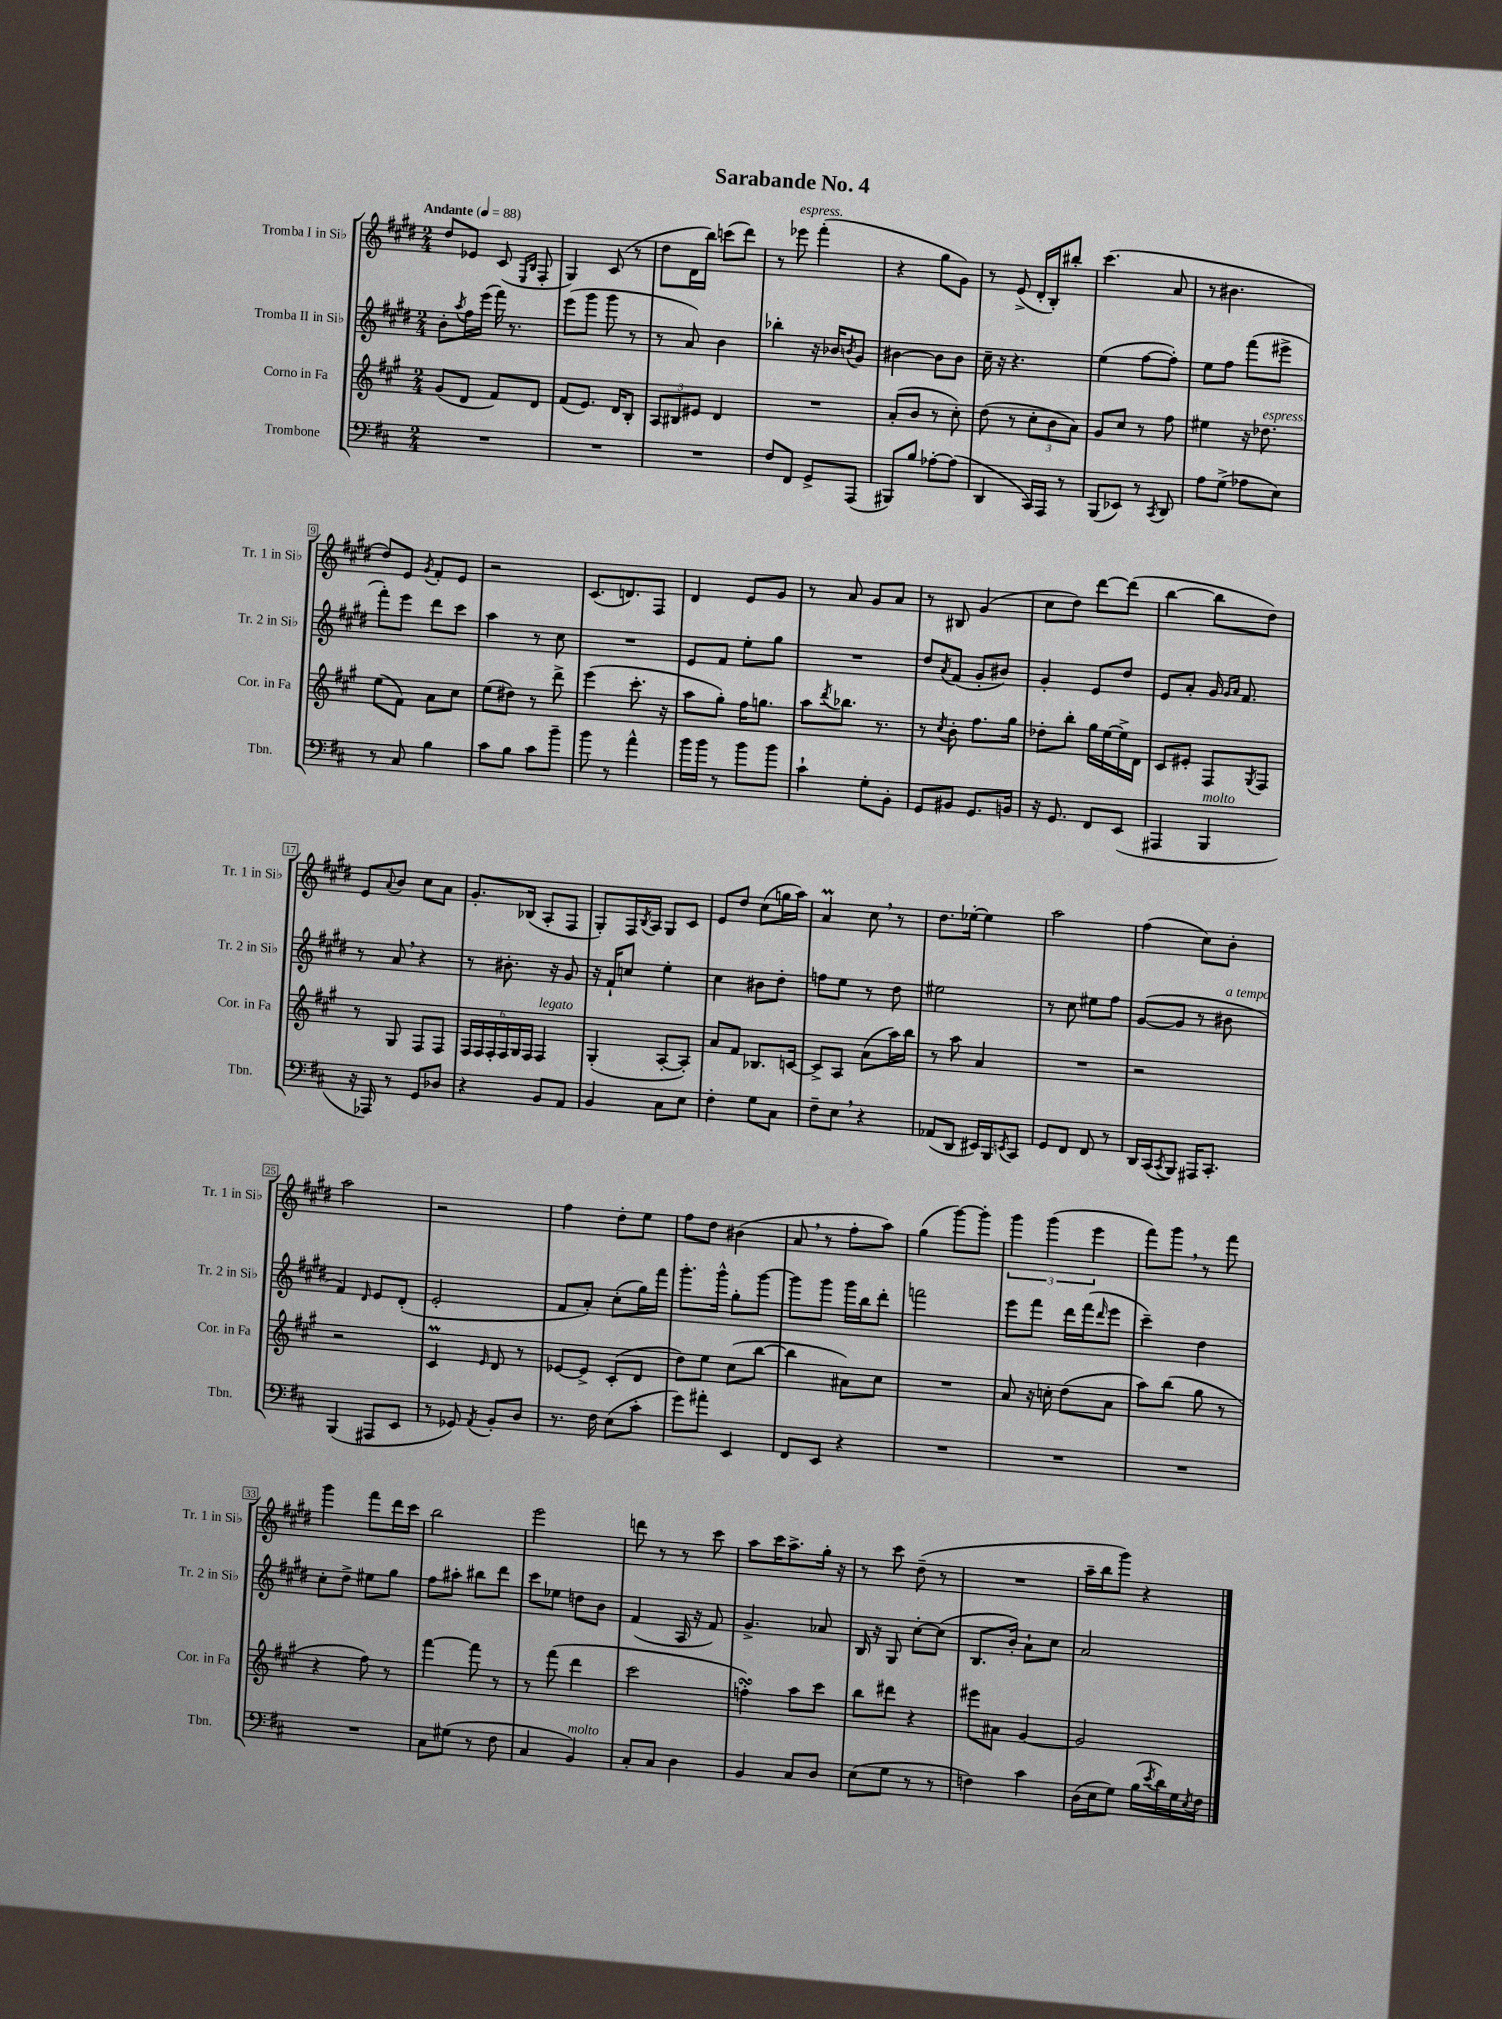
\header { title = "Sarabande No. 4" }
<<
\new StaffGroup <<
\new Staff = "s0" \with { instrumentName = "Tromba I in Sib" shortInstrumentName = "Tr. 1 in Sib" } {
    \clef treble \key e \major \numericTimeSignature \time 2/4 \tempo "Andante" 4 = 88
    dis''8 ees'8 cis'8( \grace { e16 b16 } fis8-. |
    gis4) cis'8( r8 |
    dis''8 dis'16 b''16) c'''8( dis'''8) |
    r8 ees'''8^\markup { \italic "espress." } fis'''4-.( |
    r4 gis''8 gis'8) |
    r8 e'8->( dis'16-. b16-.) bis''8-. |
    cis'''4.( a'8 |
    r8 bis'4. |
    dis''8) e'8 \acciaccatura { gis'8 } fis'8-. e'8 |
    r2 |
    cis'8.( d'8.) fis8 |
    dis'4 e'8 gis'8 |
    r8 a'8 gis'8 a'8 |
    r8 bis8 gis'4( |
    cis''8 dis''8) dis'''8~ dis'''8( |
    b''4~ b''8 dis''8) |
    e'8 \appoggiatura { a'8 } b'8 cis''8 a'8 |
    gis'8.-. bes16( a8-. fis8 |
    gis8-.) fis16 \acciaccatura { b8 } a16 gis8 cis'8 |
    e'8 dis''8 cis''8( g''16 a''16) |
    a'4\prall cis''8 \breathe r8 |
    dis''8. ees''16~-. ees''4 |
    a''2 |
    fis''4( cis''8) b'8-. |
    a''2 |
    r2 |
    fis''4 dis''8-. e''8 |
    fis''8 dis''8 bis'4( |
    a'8 \breathe r8 fis''8-. a''8) |
    gis''4( gis'''8~) gis'''8-. |
    \tuplet 3/2 { gis'''4 gis'''4( e'''4 } |
    fis'''8) gis'''8 \breathe r8 fis'''8 |
    gis'''4 fis'''8 dis'''16 cis'''16 |
    b''2 |
    e'''2 |
    d'''8 r8 r8 cis'''8 |
    a''8 cis'''16 a''8.-> gis''16-. r16 |
    r8 cis'''8 dis''8--( r8 |
    R2 |
    a''16-- b''16 gis'''8) r4 \bar "|." |
}
\new Staff = "s1" \with { instrumentName = "Tromba II in Sib" shortInstrumentName = "Tr. 2 in Sib" } {
    \clef treble \key e \major \numericTimeSignature \time 2/4
    b'8-. \acciaccatura { a''8 } fis''16 e'''16( fis'''16) r8. |
    e'''8( gis'''8 gis'''8 r8 |
    r8 a'8) b'4 |
    bes''4-. r16 bes'16 \acciaccatura { b'8 } gis'8 |
    bis'4~ bis'8 bis'8 |
    cis''16-- r16 r4. |
    e''4( fis''8~ fis''8-.) |
    e''8 fis''8 fis'''8( eis'''8-> |
    fis'''8-.) e'''8 dis'''8 cis'''8 |
    a''4 r8 cis''8 |
    R2 |
    e'8 fis'8 e''8-. gis''8 |
    R2 |
    dis''8 \acciaccatura { a'8 } fis'8( gis'8-. bis'8) |
    gis'4-. e'8 dis''8 |
    e'8 a'8-. gis'16 \grace { gis'16 a'16 } fis'8. |
    r8 a'8 \breathe r4 |
    r8 bis'8.-. r16 gis'8 |
    r16 fis'16-! c''8 e''4-. |
    cis''4 bis'8 dis''8-. |
    f''8 e''8 r8 dis''8 |
    eis''2 |
    r8 cis''8 eis''8 fis''8 |
    gis'8~( gis'8 r8 bis'8^\markup { \italic "a tempo" } |
    fis'4) \grace { dis'16 } e'8 dis'8-.( |
    e'2-. |
    fis'8 a'8-.) cis''8-.( gis''16) fis'''16 |
    gis'''8.-. gis'''16-^ gis''8-. gis'''8~ |
    gis'''8 gis'''8 gis'''16 b''16 dis'''8-. |
    f'''2 |
    e'''8 fis'''8 dis'''16 fis'''16( \grace { dis'''16 } e'''8 |
    cis'''4--) dis''4 |
    cis''8-. dis''8-> eis''8 gis''8 |
    fis''8 ais''8-. bis''8 dis'''8 |
    cis'''8 ees''8 d''8 b'8 |
    fis'4( a16 r16 fis'8) |
    gis'4.-> aes'8 |
    b16 r16 gis8 cis''8~-. cis''8( |
    b8. b'16-.) a'8-! cis''8 |
    a'2 \bar "|." |
}
\new Staff = "s2" \with { instrumentName = "Corno in Fa" shortInstrumentName = "Cor. in Fa" } {
    \clef treble \key a \major \numericTimeSignature \time 2/4
    gis'8( d'8 fis'8) d'8 |
    fis'8( e'8.) d'16 b8-. |
    \tuplet 3/2 { a8 bis8 eis'8 } d'4 |
    R2 |
    a'8-.( b'8 r8 cis''8-.) |
    d''8( r8 \tuplet 3/2 { cis''8-. b'8 a'8) } |
    gis'8 cis''8 r8 fis''8 |
    eis''4 r16 des''8.^\markup { \italic "espress." } |
    e''8( fis'8) a'8 cis''8 |
    e''8( dis''8) r8 d'''8-> |
    e'''4( cis'''8.-. r16 |
    a''8 gis''8-.) fis''16 g''8. |
    a''8 \acciaccatura { d'''8 } bes''8. r8. |
    r8 \acciaccatura { cis''8 } b'8-. fis''8. gis''16 |
    des''8-. b''8-. gis''16 e''16~ e''16-> d'16 |
    cis'8 eis'8-. fis8 \acciaccatura { gis8 } fis8 |
    r8 gis8 fis8 fis8 |
    \tuplet 6/4 { fis16 fis16 fis16-. fis16 gis16 fis16 } fis4^\markup { \italic "legato" } |
    gis4-.( a8~-. a8-.) |
    a'8 fis'8 bes8. c'16~ |
    c'8-> a8 a'8( a''16) b''16 |
    r8 a''8 a'4 |
    R2 |
    r2 |
    r2 |
    cis'4\prall \grace { e'16 } d'8 r8 |
    ees'8~ ees'8-> cis'8-.( d'8 |
    d''8) e''8 cis''8( b''8~ |
    b''4 ais'8) cis''8 |
    R2 |
    a'8 r16 c''16-. d''8( a'8 |
    a''8) b''8( gis''8 r8 |
    r4 fis''8) r8 |
    fis'''4~ fis'''8 r8 |
    r8 fis'''8( d'''4 |
    cis'''2 |
    f''4-.\turn) a''8 cis'''8 |
    b''8 dis'''8 r4 |
    eis'''8 ais'8 gis'4~ |
    gis'2 \bar "|." |
}
\new Staff = "s3" \with { instrumentName = "Trombone" shortInstrumentName = "Tbn." } {
    \clef bass \key d \major \numericTimeSignature \time 2/4
    R2 |
    R2 |
    R2 |
    fis8 fis,8 g,8-> a,,8( |
    bis,,8) b8 aes8~-. aes8( |
    d,4 cis,16) a,,16 r8 |
    b,,8( ees,8) r8 \acciaccatura { cis,8 } d,8 |
    a8 g8->( aes8 e8) |
    r8 cis8 b4 |
    cis'8 b8 cis'8 b'8-- |
    b'8 r8 a'4-^ |
    b'16 b'16 r8 b'8 b'8 |
    cis'4-! g8-. b,8-. |
    g,8 bis,8 g,8. b,16 |
    r16 g,8. fis,8 e,8( |
    ais,,4 b,,4^\markup { \italic "molto" } |
    r16 aes,,16) r8 g,8 des8 |
    r4 b,8 a,8 |
    b,4 cis8 e8 |
    fis4-. g8 cis8 |
    fis8-- e8 \breathe r4 |
    aes,8( d,8 eis,16) b,,16 \acciaccatura { e,8 } cis,8 |
    g,8 fis,8 fis,8 r8 |
    d,16 cis,16( \acciaccatura { cis,8 } b,,8) ais,,16 cis,8.-. |
    b,,4( ais,,8 e,8 |
    r8 ges,8) \acciaccatura { a,8 } b,8-. d8 |
    r8. fis16 e8( cis'8-. |
    g'8) ais'8-. e,4 |
    fis,8 e,8 r4 |
    R2 |
    R2 |
    R2 |
    R2 |
    cis8 gis8( r8 fis8 |
    cis4 b,4^\markup { \italic "molto" }) |
    cis8-. cis8 d4 |
    b,4 cis8 d8 |
    e8( g8 r8 r8 |
    f4) cis'4 |
    d16( e16 g8) b16( \acciaccatura { e'8 } d'16) g16 \acciaccatura { e8 } fis16 \bar "|." |
}
>>
>>
\layout { \context { \Score \override BarNumber.stencil = #(make-stencil-boxer 0.1 0.3 ly:text-interface::print) } }
